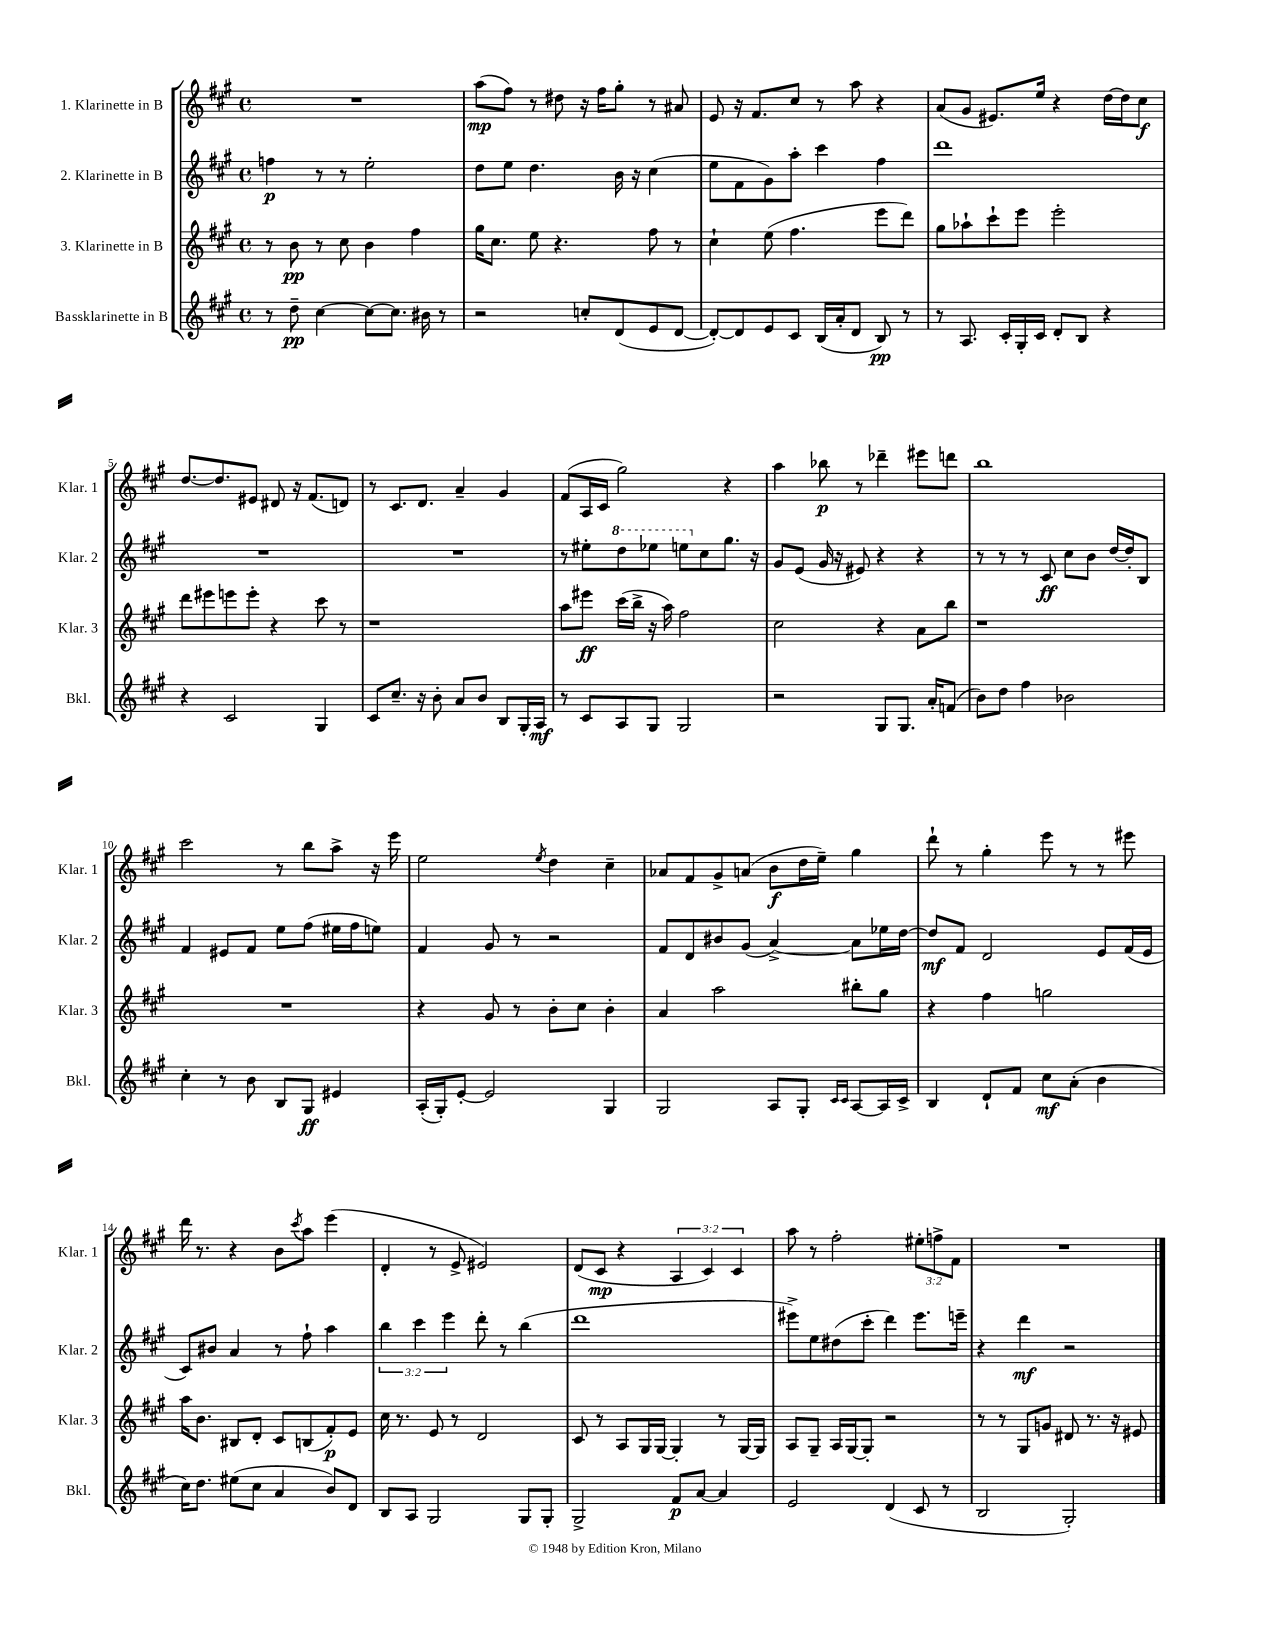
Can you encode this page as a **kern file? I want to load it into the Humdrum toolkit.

**kern	**kern	**kern	**kern
*staff4	*staff3	*staff2	*staff1
*clefG2	*clefG2	*clefG2	*clefG2
*k[f#c#g#]	*k[f#c#g#]	*k[f#c#g#]	*k[f#c#g#]
*M4/4	*M4/4	*M4/4	*M4/4
*met(c)	*met(c)	*met(c)	*met(c)
8r	8r	4ff	1r
8dd~	8b	.	.
[4cc#	8r	8r	.
.	8cc#	8r	.
8cc#_	4b	2ee'	.
8.cc#]	.	.	.
.	4ff#	.	.
16b#	.	.	.
8r	.	.	.
=	=	=	=
2r	16gg#	8dd	(8aa
.	8.cc#	.	.
.	.	8ee	8ff#)
.	8ee	4.dd	8r
.	4.r	.	8dd#
8cc'	.	.	16r
.	.	.	16ff#
(8d	.	16b	8gg#'
.	.	16r	.
8e	8ff#	(4cc#	8r
[8d	8r	.	8a#
=	=	=	=
8d'_)	4cc#`	8ee	8e
8d]	.	8f#	16r
.	.	.	8.f#
8e	(8ee	8g#)	.
8c#	4.ff#	8aa'	8cc#
(16B	.	4ccc#	8r
16a'	.	.	.
8d	.	.	8aa
8B)	8eee	4ff#	4r
8r	8ddd)	.	.
=	=	=	=
8r	8gg#	1ddd	(8a
8.A	8aa-`	.	8g#
.	8ccc#`	.	8.e#)
16c#'	.	.	.
16G#'	8eee	.	.
16c#	.	.	16ee
8d'	2eee'	.	4r
8B	.	.	.
4r	.	.	[16dd
.	.	.	16dd]
.	.	.	8cc#
=	=	=	=
4r	8ddd	1r	[8.dd
.	8eee#	.	.
.	.	.	8.dd]
2c#	8eee	.	.
.	8eee'	.	8e#
.	4r	.	8d#
.	.	.	16r
.	.	.	(8.f#
4G#	8ccc#	.	.
.	8r	.	8d)
=	=	=	=
8c#	1r	1r	8r
8.cc#~	.	.	8.c#
16r	.	.	8.d
8b'	.	.	.
8a	.	.	4a~
8b	.	.	.
8B	.	.	4g#
16G#'	.	.	.
16A	.	.	.
=	=	=	=
8r	8aa	8r	(8f#
8c#	8eee#	8ee#'	16A
.	.	.	16c#
8A	(16ccc#	8ddd	2gg#)
.	16bb^	.	.
8G#	16r	8eee-	.
.	16aa)	.	.
2G#	2ff#	8eee	.
.	.	8cc#	.
.	.	8.gg#	4r
.	.	16r	.
=	=	=	=
2r	2cc#	8g#	4aa
.	.	(8e	.
.	.	16g#	8bb-
.	.	16r	.
.	.	8e#)	8r
8G#	4r	4r	4ddd-~
8.G#	.	.	.
.	8a	4r	8eee#
16a'	.	.	.
(8f	8bb	.	8ddd
=	=	=	=
8b)	1r	8r	1bb
8dd	.	8r	.
4ff#	.	8r	.
.	.	8c#	.
2b-	.	8cc#	.
.	.	8b	.
.	.	[16dd	.
.	.	16dd']	.
.	.	8B	.
=	=	=	=
4cc#'	1r	4f#	2ccc#
8r	.	8e#	.
8b	.	8f#	.
8B	.	8ee	8r
8G#	.	(8ff#	8bb
4e#	.	16ee#	8aa^
.	.	16ff#	.
.	.	8ee)	16r
.	.	.	16eee
=	=	=	=
(16A'	4r	4f#	2ee
16G#')	.	.	.
[8e'	.	.	.
2e]	8g#	8g#	.
.	8r	8r	.
.	.	.	8qee
.	8b'	2r	4dd
.	8cc#	.	.
4G#	4b'	.	4cc#~
=	=	=	=
2G#	4a	8f#	8a-
.	.	8d	8f#
.	2aa	8b#	8g#^
.	.	(8g#	(8a
8A	.	[4a^)	8b
8G#'	.	.	16dd
.	.	.	16ee~)
16qqc#	.	.	.
16qqc#	.	.	.
[8A	8bb#'	8a]	4gg#
16A]	8gg#	16ee-	.
16c#^	.	[16dd	.
=	=	=	=
4B	4r	8dd]	8ddd`
.	.	8f#	8r
8d`	4ff#	2d	4gg#'
8f#	.	.	.
8cc#	2gg	.	8eee
(8a'	.	.	8r
4b	.	8e	8r
.	.	(16f#	8eee#
.	.	16e	.
=	=	=	=
16cc#)	16aa	8c#)	16ddd
8.dd	8.b	.	8.r
.	.	8b#	.
(8ee#	8B#	4a	4r
8cc#	8d'	.	.
4a	8c#	8r	8b
.	.	.	8qccc#
.	(8B	8ff#`	8aa
8b)	8f#')	4aa	(4eee
8d	8e	.	.
=	=	=	=
8B	16cc#	6bb	4d'
.	8.r	.	.
8A	.	.	.
.	.	6ccc#	.
2G#	8e	.	8r
.	.	6eee	.
.	8r	.	8e^
.	2d	8ddd'	2e#)
.	.	8r	.
8G#	.	(4bb	.
8G#'	.	.	.
=	=	=	=
2G#^	8c#	1ddd	(8d
.	8r	.	8c#
.	8A	.	4r
.	16G#	.	.
.	[16G#	.	.
8f#	4G#']	.	6A
[8a	.	.	.
.	.	.	6c#)
4a]	8r	.	.
.	.	.	6c#
.	[16G#	.	.
.	16G#]	.	.
=	=	=	=
2e	8A	8eee#^)	8aa
.	8G#~	8ee	8r
.	16A	(8dd#	2ff#'
.	[16G#	.	.
.	8G#']	8ccc#'	.
(4d	2r	4ddd)	.
8c#	.	8.eee#	12ee#'
.	.	.	12ff^
8r	.	.	.
.	.	.	12f#
.	.	16eee~	.
=	=	=	=
2B	8r	4r	1r
.	8r	.	.
.	8G#	4ddd	.
.	8g	.	.
2G#')	8d#	2r	.
.	8.r	.	.
.	16r	.	.
.	8e#	.	.
==	==	==	==
*-	*-	*-	*-
